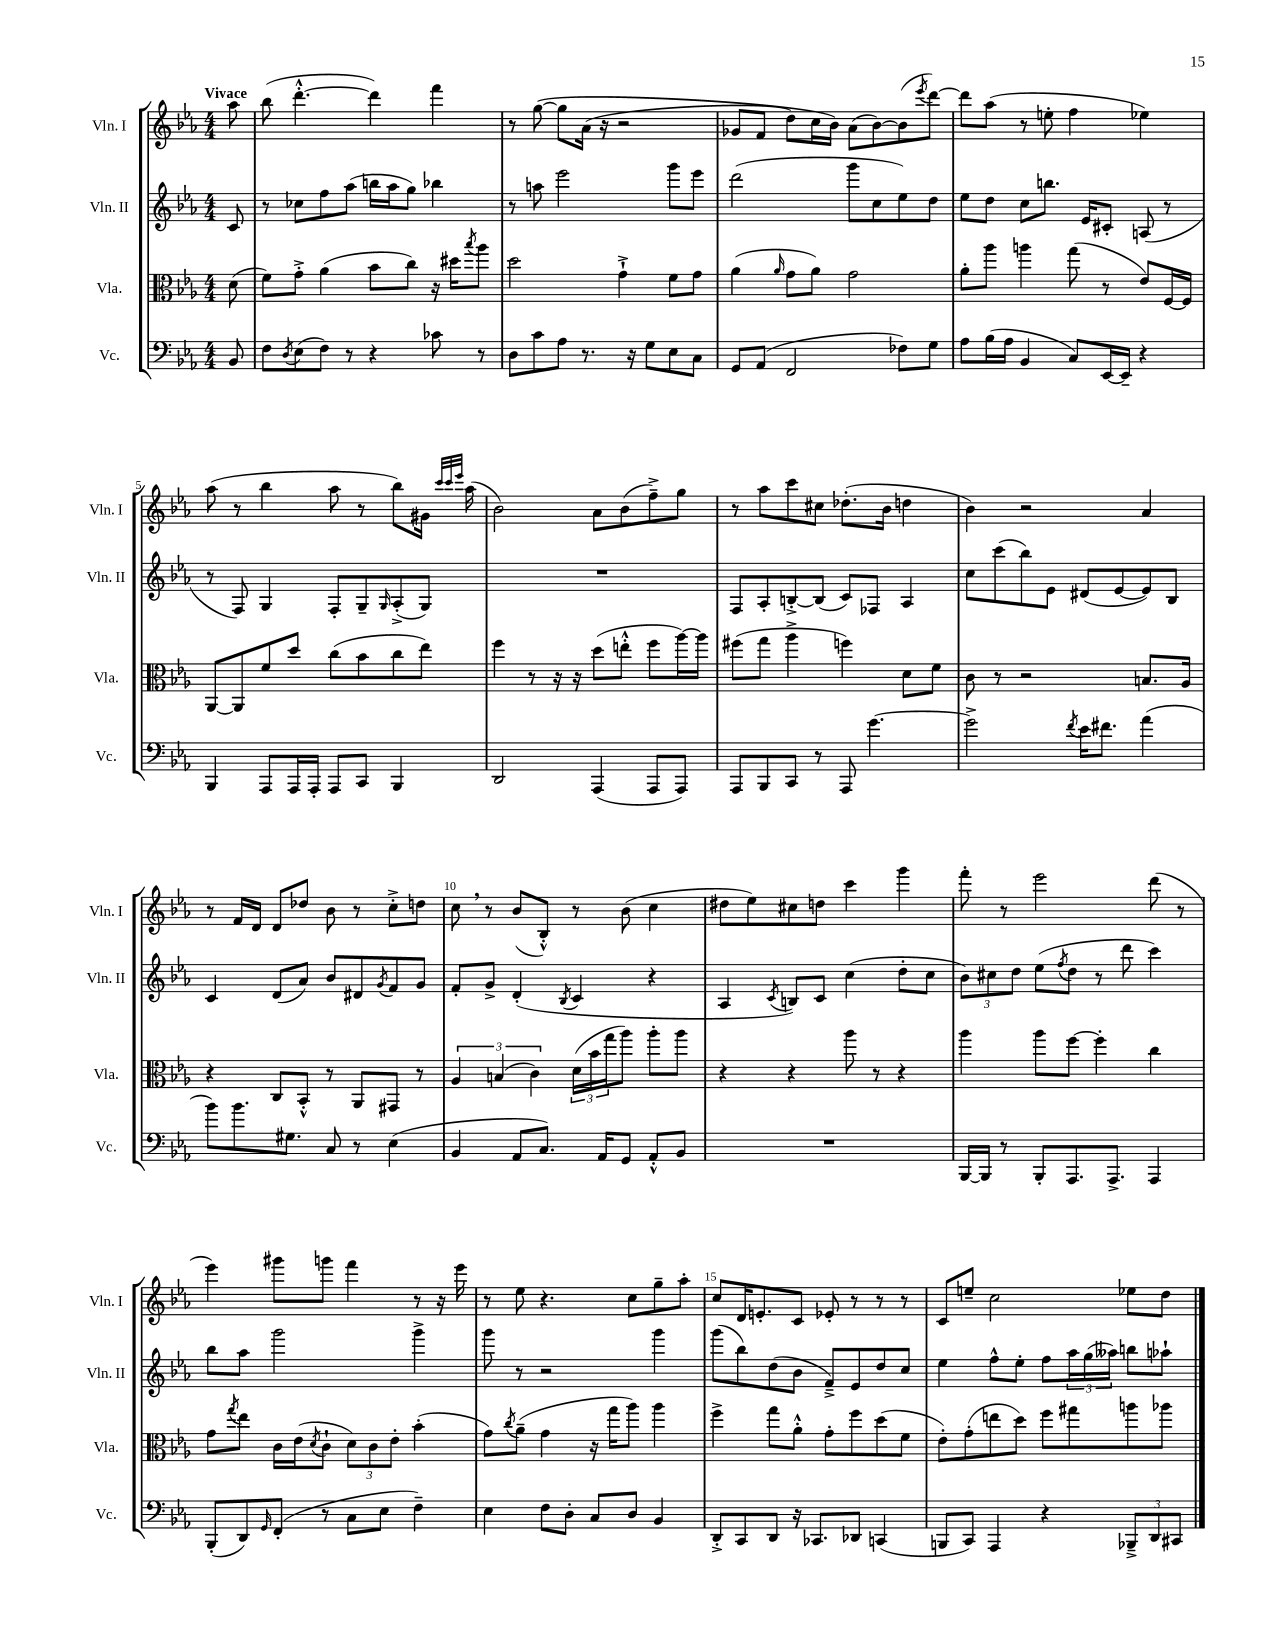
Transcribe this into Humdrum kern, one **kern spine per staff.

**kern	**kern	**kern	**kern
*staff4	*staff3	*staff2	*staff1
*clefF4	*clefC3	*clefG2	*clefG2
*k[b-e-a-]	*k[b-e-a-]	*k[b-e-a-]	*k[b-e-a-]
*M4/4	*M4/4	*M4/4	*M4/4
8BB-	(8d	8c	8aa-
=	=	=	=
8F	8f)	8r	(8bb-
8qD	.	.	.
(8E-	8g'^	8cc-	[4.ddd'^^
8F)	(4a-	8ff	.
8r	.	(8aa-	.
4r	8b-	16bb	4ddd])
.	.	16aa-	.
.	8cc)	8gg)	.
8c-	16r	4bb-	4fff
.	16dd#	.	.
.	8qbb-	.	.
8r	8aa-	.	.
=	=	=	=
8D	2dd	8r	8r
8c	.	8aa	&([8gg
8A-	.	2eee-	8gg]
8.r	.	.	(16a-
.	.	.	16r
.	4g`^	.	2r
16r	.	.	.
8G	.	.	.
8E-	8f	8ggg	.
8C	8g	8eee-	.
=	=	=	=
8GG	(4a-	(2ddd	8g-
(8AA-	.	.	8f
.	16qqa-	.	.
2FF	8g	.	8dd)
.	8a-)	.	16cc
.	.	.	16b-&)
.	2g	8ggg	(8a-
.	.	8cc	[8b-)
8F-)	.	8ee-)	(8b-]
.	.	.	8qeee-
8G	.	8dd	[8ddd)
=	=	=	=
8A-	8a-'	8ee-	8ddd]
(16B-	8aa-	8dd	(8aa-
16A-	.	.	.
4BB-	4aa	8cc	8r
.	.	8.bb	8ee'
8C)	(8gg	.	4ff
.	.	16e-	.
[16EE-	8r	8c#'	.
16EE-~]	.	.	.
4r	8e-)	(8A	4ee-)
.	[16F	8r	.
.	16F]	.	.
=	=	=	=
4BBB-	[8AA-	8r	(8aa-
.	8AA-]	8F)	8r
8AAA-	8f	4G	4bb-
16AAA-	8dd	.	.
16AAA-'	.	.	.
8AAA-	(8cc	8F'	8aa-
8CC	8b-	8G~	8r
.	.	16qqG	.
4BBB-	8cc	(8A-'^	8bb-)
.	8ee-)	8G)	16g#
.	.	.	32qqccc
.	.	.	32qqccc
.	.	.	32qqeee-
.	.	.	(16aa-
=	=	=	=
2DD	4ff	1r	2b-)
.	8r	.	.
.	16r	.	.
.	16r	.	.
(4AAA-	(8dd	.	8a-
.	8ee'^^	.	(8b-
8AAA-	8ff	.	8ff~^)
8AAA-)	[16aa-)	.	8gg
.	16aa-]	.	.
=	=	=	=
8AAA-	(8ff#	8F	8r
8BBB-	8gg	8A-'	8aa-
8CC	4aa-^	[8B'^	8ccc
8r	.	(8B]	8cc#
8AAA-	4ff)	8c)	(8.dd-'
[4.g	.	8F-	.
.	.	.	16b-
.	8d	4A-	4dd
.	8f	.	.
=	=	=	=
2g^]	8c	8cc	4b-)
.	8r	(8ccc	.
.	2r	8bb-)	2r
.	.	8e-	.
8qf	.	.	.
16e-	.	(8d#	.
8.f#	.	.	.
.	.	[8e-	.
(4a-	8.B	8e-])	4a-
.	.	8B-	.
.	16A-	.	.
=	=	=	=
8b-)	4r	4c	8r
8.b-	.	.	16f
.	.	.	16d
.	8C	(8d	8d
8.G#	.	.	.
.	8BB-'^^	8a-)	8dd-
8C	8r	8b-	8b-
8r	8AA-	8d#	8r
.	.	8qg	.
(4E-	8GG#	8f	8cc'^
.	8r	8g	8dd
=	=	=	=
4BB-	6A-	8f'	8cc
.	.	8g^	8r
.	(6B	.	.
8AA-	.	(4d'	(8b-
.	6c)	.	.
8.C)	.	.	8B-'^^)
.	.	8qB-	.
.	(24d	4c	8r
.	24b-	.	.
16AA-	.	.	.
.	24gg	.	.
8GG	8aa-)	.	(8b-
8AA-'^^	8aa-'	4r	4cc
8BB-	8aa-	.	.
=	=	=	=
1r	4r	4A-	8dd#
.	.	.	8ee-)
.	.	8qc	.
.	4r	8B)	8cc#
.	.	8c	8dd
.	8aa-	(4cc	4ccc
.	8r	.	.
.	4r	8dd'	4ggg
.	.	8cc	.
=	=	=	=
[16BBB-	4aa-	12b-)	8fff'
16BBB-]	.	.	.
.	.	12cc#	.
8r	.	.	8r
.	.	12dd	.
8BBB-'	8aa-	(8ee-	2eee-
.	.	8qff	.
8.AAA-	[8ff	8dd	.
.	4ff']	8r	.
8.AAA-^	.	.	.
.	.	8ddd	.
4AAA-	4cc	4ccc)	(8ddd
.	.	.	8r
=	=	=	=
(8BBB-'	8g	8bb-	4eee-)
.	8qgg	.	.
8DD)	8ee-	8aa-	.
16qqGG	.	.	.
(8FF'	16c	2ggg	8ggg#
.	(16e-	.	.
.	8qd	.	.
8r	8c`	.	8ggg
8C	12d)	.	4fff
.	12c	.	.
8E-	.	.	.
.	12e-'	.	.
4F~)	(4b-'	4ggg^	8r
.	.	.	16r
.	.	.	16eee-
=	=	=	=
4E-	8g)	8ggg	8r
.	8qcc	.	.
.	(8a-~	8r	8ee-
8F	4g	2r	4.r
8D'	.	.	.
8C	16r	.	.
.	16gg	.	.
8D	8aa-)	.	8cc
4BB-	4aa-	4ggg	8gg~
.	.	.	8aa-'
=	=	=	=
8DD'^	4ff^	(8ggg	8cc
8CC	.	8bb-)	16d
.	.	.	8.e'
8DD	8gg	(8dd	.
16r	8a-'^^	8b-	8c
8.CC-	.	.	.
.	8g'	8f~^)	8e-'
8DD-	8ff	8e-	8r
(4CC	(8dd	8dd	8r
.	8f	8cc	8r
=	=	=	=
8BBB	8e-')	4ee-	8c
8CC)	(8g'	.	8ee~
4AAA-	8ee	8ff^^	2cc
.	8dd)	8ee-'	.
4r	8ff	8ff	.
.	8gg#	24aa-	.
.	.	(24gg	.
.	.	24aa--)	.
12BBB-~^	8aa	8bb	8ee-
12DD	.	.	.
.	8aa-	8aa-`	8dd
12CC#	.	.	.
==	==	==	==
*-	*-	*-	*-
